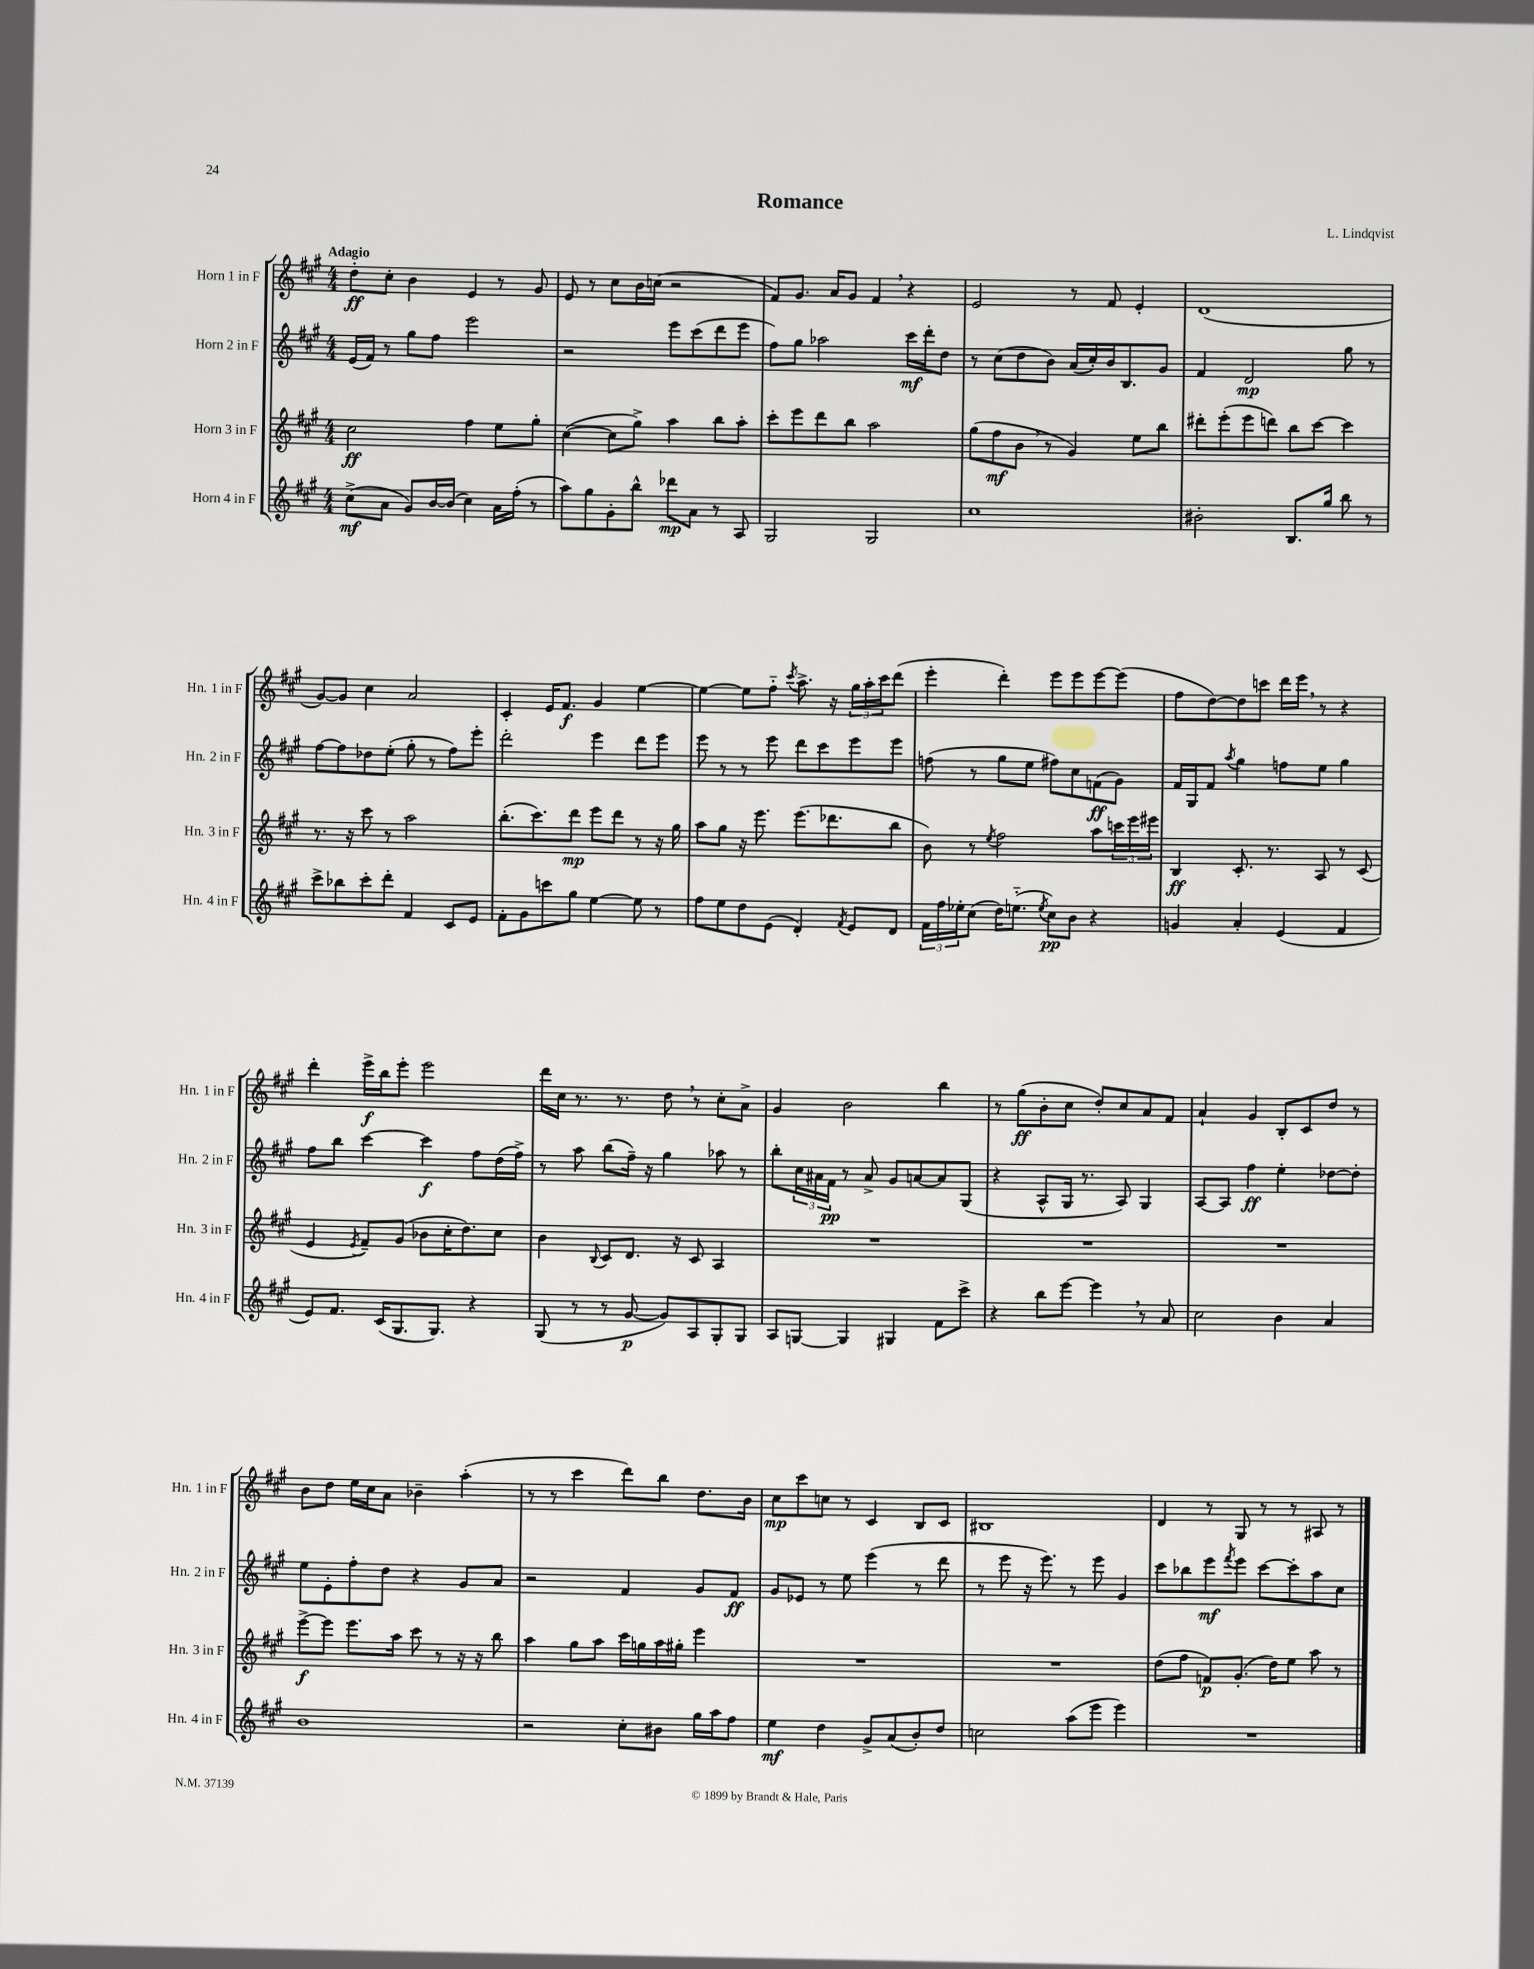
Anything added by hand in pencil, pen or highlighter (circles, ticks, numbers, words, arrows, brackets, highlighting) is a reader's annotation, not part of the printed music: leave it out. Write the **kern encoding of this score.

**kern	**kern	**kern	**kern
*staff4	*staff3	*staff2	*staff1
*clefG2	*clefG2	*clefG2	*clefG2
*k[f#c#g#]	*k[f#c#g#]	*k[f#c#g#]	*k[f#c#g#]
*M4/4	*M4/4	*M4/4	*M4/4
(8cc#^	2cc#	(16e	8dd'
.	.	16f#)	.
8a	.	8r	8cc#'
8g#)	.	8gg#	4b
[16b	.	8ff#	.
(16b]	.	.	.
4cc#)	4ff#	2eee	4e
16a	8ee	.	8r
(16ff#'	.	.	.
8r	8gg#'	.	8g#
=	=	=	=
8aa)	([4cc#	2r	8e
8gg#	.	.	8r
8g#'	8cc#]	.	8cc#
8bb^^	8gg#^)	.	16b
.	.	.	(16cc
8ddd-	4aa	8eee	2r
8a	.	(8ccc#	.
8r	8bb	8ddd	.
8A	8aa'	8eee	.
=	=	=	=
2G#	8ccc#'	8ff#)	8f#)
.	8eee	8gg#	8.g#
.	8ddd	2aa-	.
.	.	.	16a
.	8bb	.	8g#
2G#	2aa	.	4f#
.	.	16ccc#	4r
.	.	16ddd'	.
.	.	8dd	.
=	=	=	=
1cc#	(8gg#	8r	2e
.	8ff#	(8cc#	.
.	8b	8dd	.
.	8r	8b)	.
.	4g#)	(16a	8r
.	.	16cc#')	.
.	.	16b	8f#
.	.	8.B	.
.	8ee	.	4e'
.	8bb	8g#	.
=	=	=	=
2b#'	8ddd#'	4f#	(1d
.	(8eee'	.	.
.	8eee	2d	.
.	8ddd)	.	.
8.B	8bb	.	.
.	[8ccc#	.	.
16gg#	.	.	.
8bb	4ccc#]	8gg#	.
8r	.	8r	.
=	=	=	=
8ccc#^	8.r	[8ff#	[8g#)
8bb-	.	8ff#]	8g#]
.	16r	.	.
8ccc#'	8ccc#	8dd-	4cc#
8ddd'	8r	(8ee'	.
4f#	2aa	8gg#'	2a
.	.	8r	.
8c#	.	8ff#)	.
8e	.	8eee'	.
=	=	=	=
8f#'	(8.bb'	2ddd'	4c#'
8g#	.	.	.
.	8.ccc#)	.	.
8ccc	.	.	16e
.	.	.	8.f#
8gg#	8ddd	.	.
[4ee	8eee	4eee	4g#
.	8ddd	.	.
8ee]	8r	8ddd	[4ee
8r	16r	8eee	.
.	16gg#	.	.
=	=	=	=
8ff#	8aa	8eee	4ee_
8ee	8gg#	8r	.
8dd	16r	8r	8ee]
.	8.eee	.	.
(8e	.	8eee	8ff#'~
.	.	.	8qccc#
4d')	(8.eee	8ddd	8.aa^
.	.	8ccc#	.
.	8.ddd-	.	16r
8qf#	.	.	.
8e	.	8eee	24gg#
.	.	.	24aa'
.	.	.	24ccc#
8d	8bb	8eee	(8ddd
=	=	=	=
24f#	8b)	(8ff	4eee'
24ff#	.	.	.
24ee-'	.	.	.
(8cc#	8r	8r	.
.	8qee	.	.
16dd)	2ff#	8gg#	4ddd')
(8.ee'~	.	.	.
.	.	8ee	.
8qee	.	.	.
8cc#)	.	8ff#)	8eee
8b	.	8cc#	8eee
4r	8aa	(8f	[8eee
.	24ccc	8g#)	(8eee]
.	24eee	.	.
.	24eee#	.	.
=	=	=	=
4g	4B	16f#	8ff#
.	.	16G#	.
.	.	8f#	[8dd)
.	.	8qaa	.
4a'	8.c#'	4gg#	8dd]
.	.	.	8ccc
.	8.r	.	.
(4e	.	8ff	16ddd
.	.	.	16eee
.	8A	8ee	8r
4f#	8r	4gg#	4r
.	(8c#	.	.
=	=	=	=
8e)	4e	8ff#	4ddd'
8.f#	.	8bb	.
.	8qe	.	.
.	8f#~)	[4ccc#	16eee^
(16c#	.	.	16bb
8.G#	(8g#	.	8eee'
.	8b-	4ccc#]	2eee
8.G#)	.	.	.
.	16cc#'	.	.
.	8.dd)	.	.
4r	.	8ff#	.
.	8cc#	(16dd	.
.	.	16ff#^)	.
=	=	=	=
(8G#	4b	8r	16ddd
.	.	.	16cc#
8r	.	8aa	8.r
.	8qqB	.	.
8r	8c#	(8bb	.
.	.	.	8.r
[8g#	8.d	16ff#~)	.
.	.	16r	.
8g#])	.	4gg#	8dd
.	16r	.	.
8A	8c#	.	8r
8G#'	4A	8aa-	8cc#'
8G#	.	8r	8a^
=	=	=	=
8A	1r	8bb'	4g#
[8G	.	24cc#	.
.	.	24a#	.
.	.	24f#	.
4G]	.	8r	2b
.	.	8a#^	.
4G#	.	8g#	.
.	.	[8a	.
8f#	.	8a]	4bb
8ccc#^	.	(8G#	.
=	=	=	=
4r	1r	4r	8r
.	.	.	(8gg#
8bb	.	8A^^	8b'
[8eee	.	16G#	8cc#
.	.	8.r	.
4eee]	.	.	8dd')
.	.	8A)	8cc#
8r	.	4G#	8a
8a	.	.	8f#
=	=	=	=
2cc#	1r	[8A	4a`
.	.	8A]	.
.	.	4ff#	4g#
4b	.	4ee'	8B'
.	.	.	8c#
4a	.	[8dd-	8dd
.	.	8dd-']	8r
=	=	=	=
1b	[8eee^	8ee	8b
.	8eee]	8e'	8dd
.	8.eee	8ff#'	16ee
.	.	.	16cc#
.	.	8dd	8a
.	16aa	.	.
.	8ccc#	4r	4b-~
.	8r	.	.
.	16r	8g#	(4aa'
.	16r	.	.
.	8bb	8a	.
=	=	=	=
2r	4aa	2r	8r
.	.	.	8r
.	8gg#	.	4ccc#
.	8aa	.	.
8cc#'	16ccc#	4f#	8ddd)
.	16gg	.	.
8b#	16aa	.	8bb
.	16gg#'	.	.
16gg#	4eee	8g#	8.dd
16aa	.	.	.
8ff#	.	8f#	.
.	.	.	16b
=	=	=	=
4ee	1r	8g#	8cc#
.	.	8e-	8ccc#
4dd	.	8r	8cc
.	.	8ee	8r
8g#^	.	(4eee	4c#
(8a	.	.	.
8b')	.	8r	8B
8dd	.	8ddd	8c#
=	=	=	=
2cc	1r	8r	1B#
.	.	8eee	.
.	.	16r	.
.	.	8.eee)	.
(8aa	.	8r	.
8eee	.	8eee	.
4eee)	.	4g#	.
=	=	=	=
1r	(8dd	8ccc#	4d
.	8ff#	8bb-	.
.	8f)	8eee	8r
.	.	8qfff#	.
.	(8.g#'	8eee	8G#
.	.	[8ccc#	8r
.	16dd)	.	.
.	8ee	8ccc#']	8r
.	8aa	8aa	8A#
.	8r	8cc#	8r
==	==	==	==
*-	*-	*-	*-
